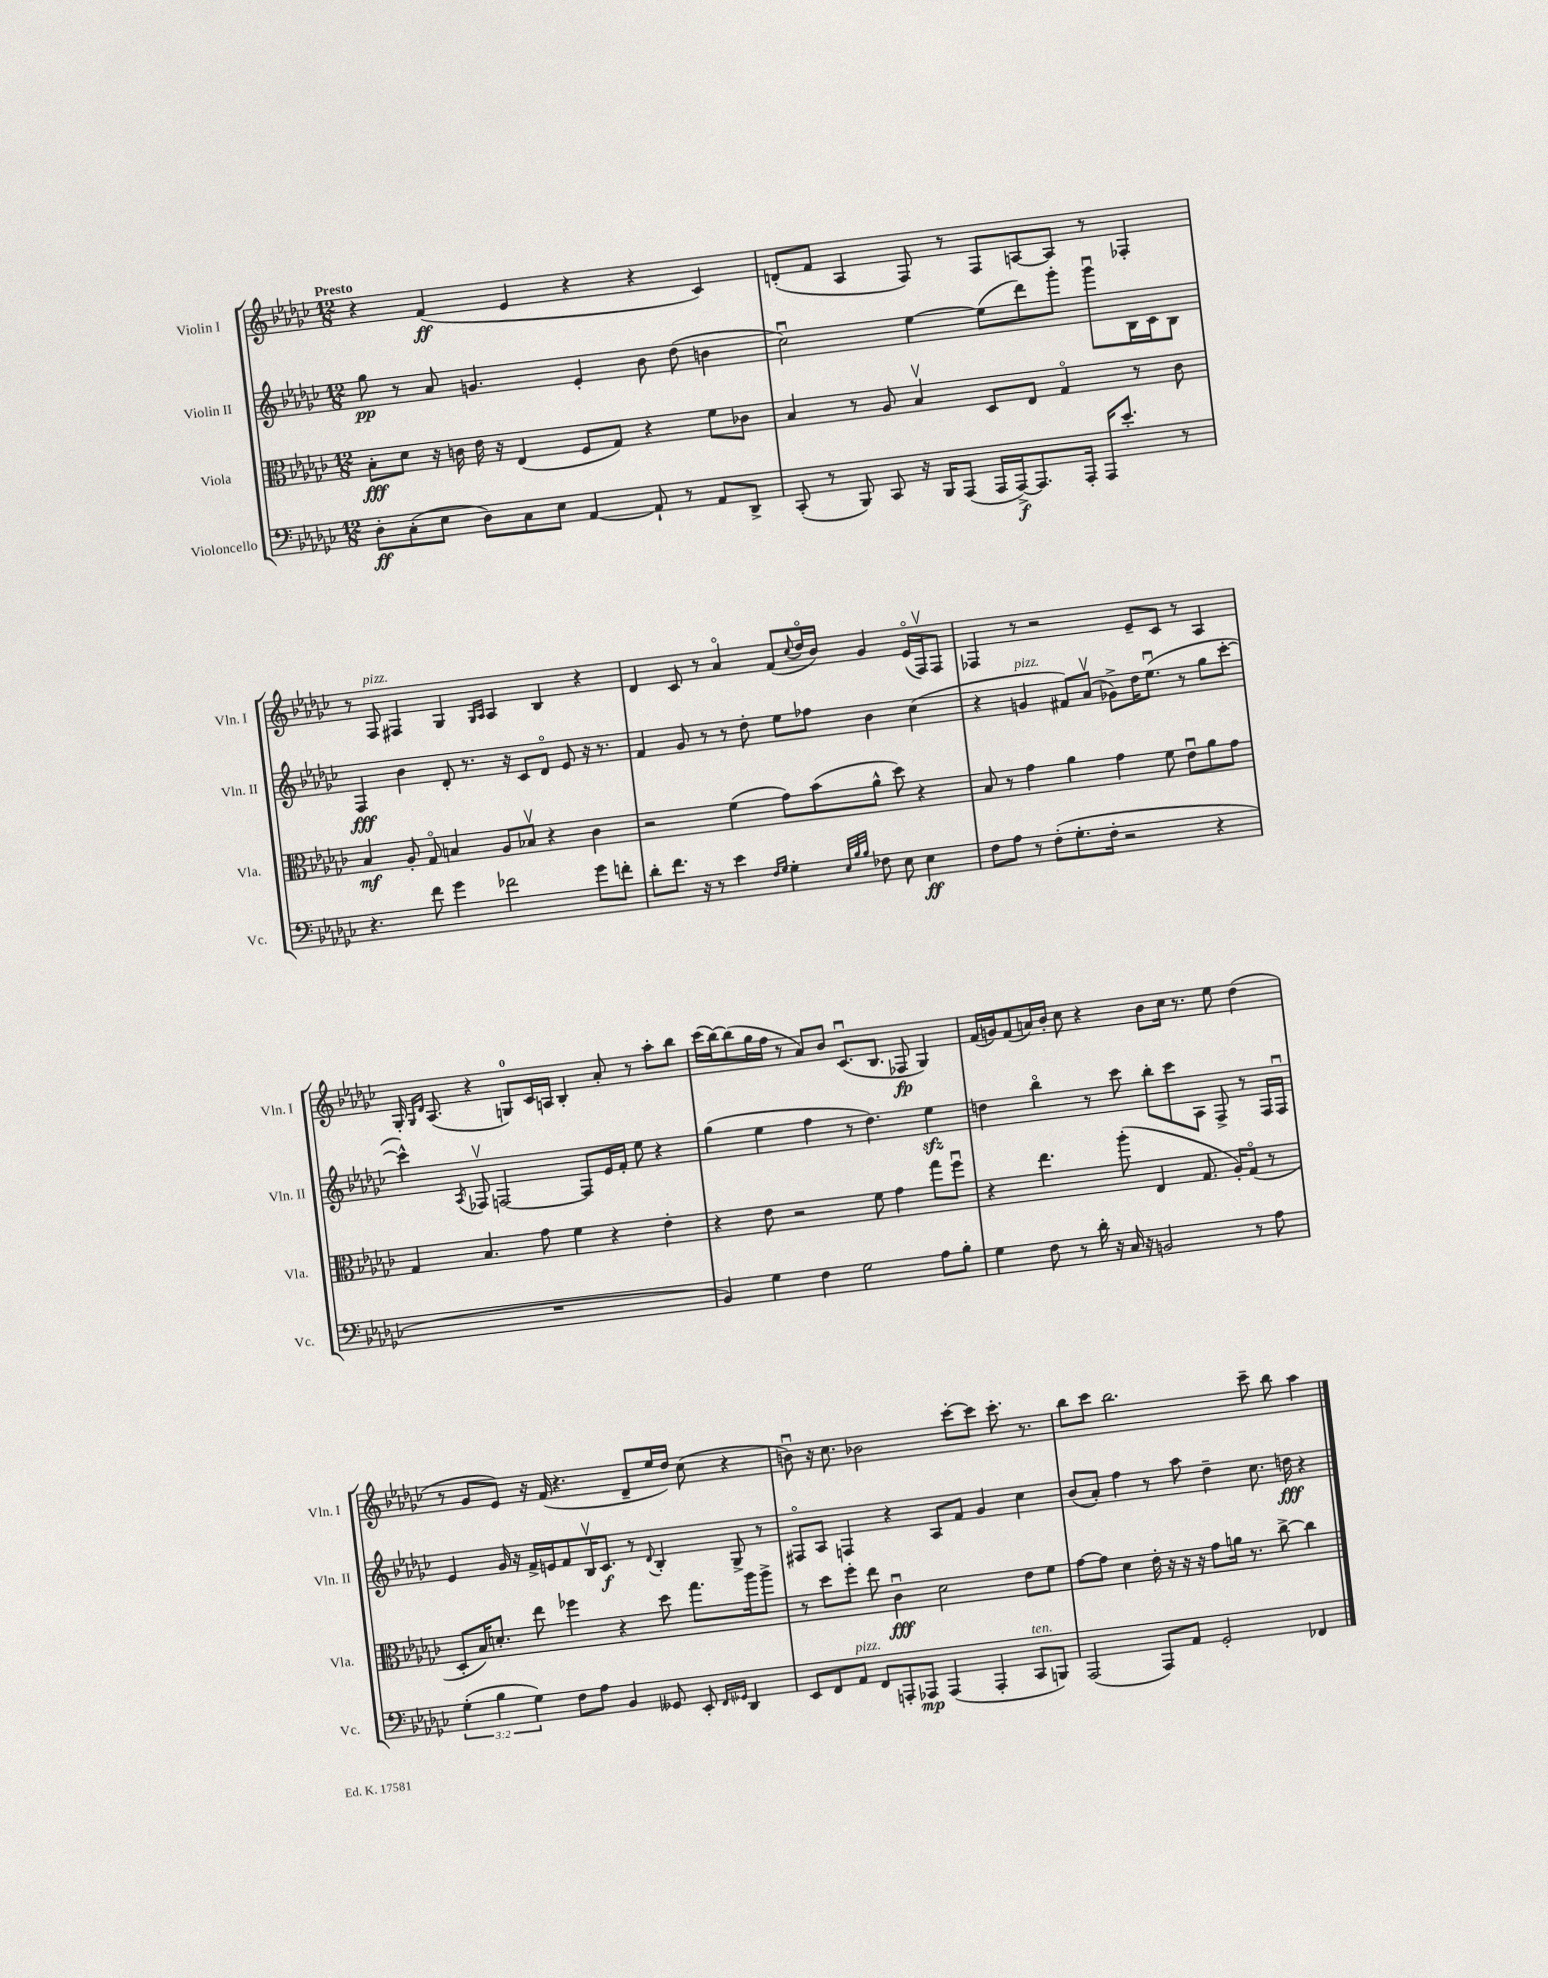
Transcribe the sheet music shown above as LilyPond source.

<<
\new StaffGroup <<
\new Staff = "s0" \with { instrumentName = "Violin I" shortInstrumentName = "Vln. I" } {
    \clef treble \key ges \major \numericTimeSignature \time 12/8 \tempo "Presto"
    r4 f'4\ff( ees'4 r4 r4 ces'4) |
    d'8-.( f'8 aes4 f8) r8 f8 a8~ a8 r8 fes4-. |
    r8 f8^\markup { \italic "pizz." } fis4 ges4 \grace { ges16 aes16 } aes4 bes4 r4 |
    des'4 ces'8 r8 aes'4\flageolet f'8( \appoggiatura { ces''8 } des''16\flageolet bes'16) ges'4 ees'16\flageolet( f16\upbow) f8 |
    fes4 r8 r2 ees'8-- ces'8 r8 aes4 |
    ges16-. \grace { ges16 des'16 } aes8.( r4 g8-0) ces'16 a16 bes4-. aes'8-. r8 aes''8-. bes''8 |
    ces'''16( bes''16~) bes''8( ges''16 f''16 r8 aes'8) bes'8 ces'8.\downbow( bes8. fes8\fp ges4) |
    f'16( g'16) f'8( a'16) bes'16-. ces''8 r4 bes'8 ces''16 r8. ees''8 des''4( |
    r8 ges'8 ees'8) r16 f'16( r4. des'8-- ees''16 des''16) ces''8( r4 |
    b'8\downbow) r16 ces''8. bes'2 ces'''8~-. ces'''8 ces'''8.-. r8. |
    bes''8 ces'''8 bes''2. ces'''8-- bes''8 aes''4 \bar "|." |
}
\new Staff = "s1" \with { instrumentName = "Violin II" shortInstrumentName = "Vln. II" } {
    \clef treble \key ges \major \numericTimeSignature \time 12/8
    ges''8\pp r8 aes'8 g'4. ees'4-. bes'8 des''8( b'4 |
    ces''2\downbow) ees''4~ ees''8( des'''8) ges'''8-. ges'''8\downbow bes16 ces'16 bes8 |
    f4\fff bes'4 des'8-. r8. r16 ces'8 des'8\flageolet ees'8 r16 r8. |
    f'4 ges'8 r8 r8 des''8-. ees''8 fes''8 bes'4 ces''4( |
    r4 g'4^\markup { \italic "pizz." } fis'8) aes'8\upbow( ges'8->) des''16 ees''8.\downbow( r8 ges''8 ces'''8~-. |
    ces'''4-^) \acciaccatura { aes8 } fes8\upbow f2~ f8 ees'16 f'16-. ees''8 r4 |
    ges''4( ees''4 f''4 r8 des''4.) ees''4\sfz |
    d''4 bes''4\flageolet r8 ces'''8 bes''8-. ces'''8 aes8 f8-> r8 f16 f16\downbow |
    ees'4 ges'16 r16 f'16-> e'16 f'8 bes16\upbow ces'8.\f r8 \appoggiatura { des'8 } bes4-. ges8-> r8 |
    fis8\flageolet aes8 f4 r4 aes8 f'8 ges'4 ces''4 |
    bes'8( aes'8-.) f''4 r8 aes''8 des''4-- ces''8. d''16\fff r4 \bar "|." |
}
\new Staff = "s2" \with { instrumentName = "Viola" shortInstrumentName = "Vla." } {
    \clef alto \key ges \major \numericTimeSignature \time 12/8
    bes8-.\fff des'8 r16 c'16 ees'16 r16 ees4( f8 ges8) r4 f'8 ces'8 |
    bes4 r8 aes8 bes4\upbow des8 ees8 ges4\flageolet r8 ces'8 |
    bes4\mf aes8-. ges8\flageolet b4 aes8 bes8\upbow r4 ces'4 |
    r2 f'4( ges'8) bes'8( aes'8-^ des''8) r4 |
    bes8 r8 ges'4 aes'4 ges'4 f'8 ees'8\downbow aes'8 ges'8 |
    ges4 bes4. ges'8 f'4 r4 ees'4-. |
    r4 ees'8 r2 f'8 ges'4 ges''8 f''8\downbow |
    r4 ees''4. aes''8-.( ees4 ges8. aes16-.) ges8\flageolet( r8 |
    des8-. bes16) d'8.-. ees''8 fes''4 r4 des''8 ges''8. aes''16 aes''8-> |
    r8 des''8 f''8-. ees''8 ces'4\downbow\fff des'2 ees'8 f'8 |
    ges'8~ ges'8 des'4 ees'16-. r16 r16 r16 ges'8 a'16 r8. ces''8~-> ces''4 \bar "|." |
}
\new Staff = "s3" \with { instrumentName = "Violoncello" shortInstrumentName = "Vc." } {
    \clef bass \key ges \major \numericTimeSignature \time 12/8 \override Staff.TupletNumber.text = #tuplet-number::calc-fraction-text
    des8-.\ff ces8-.( ees8 des8) ces8 ees8 aes,4~ aes,8-! r8 aes,8 des,8-> |
    ces,8-.( r8 bes,,8) ces,8 r16 bes,,16 aes,,8( aes,,16 aes,,16~->\f) aes,,8. aes,,16-. aes,,16 ees'8.-. r8 |
    r4. f'8 ges'4 fes'2 ges'8 f'8-. |
    des'8-. f'8. r16 r8 ees'4 \grace { f16 ges16 } ges4-. \grace { ees32 bes32 bes32 } fes8 ees8 ees4\ff |
    f8 aes8 r8 f8-.( ges8.-. f16-. r2 r4 |
    R1. |
    bes,4) ges4 f4 ges2 aes8 bes8-. |
    ges4 f8 r8 des'16-. r16 ces16 r16 b,2 r8 aes8 |
    \tuplet 3/2 { ges4-.( bes4 ges4) } f8 aes8 bes,4 geses,8 ees,8-. \grace { f,16 ges,16 } des,4 |
    ees,8 f,8 aes,8^\markup { \italic "pizz." } f,8 a,,8-. aes,,8\mp aes,,4( aes,,4-. ces,8^\markup { \italic "ten." } b,,8) |
    aes,,2( aes,,8) aes,8 ges,2-. fes,4 \bar "|." |
}
>>
>>
\layout { \context { \Score \remove "Bar_number_engraver" } }
